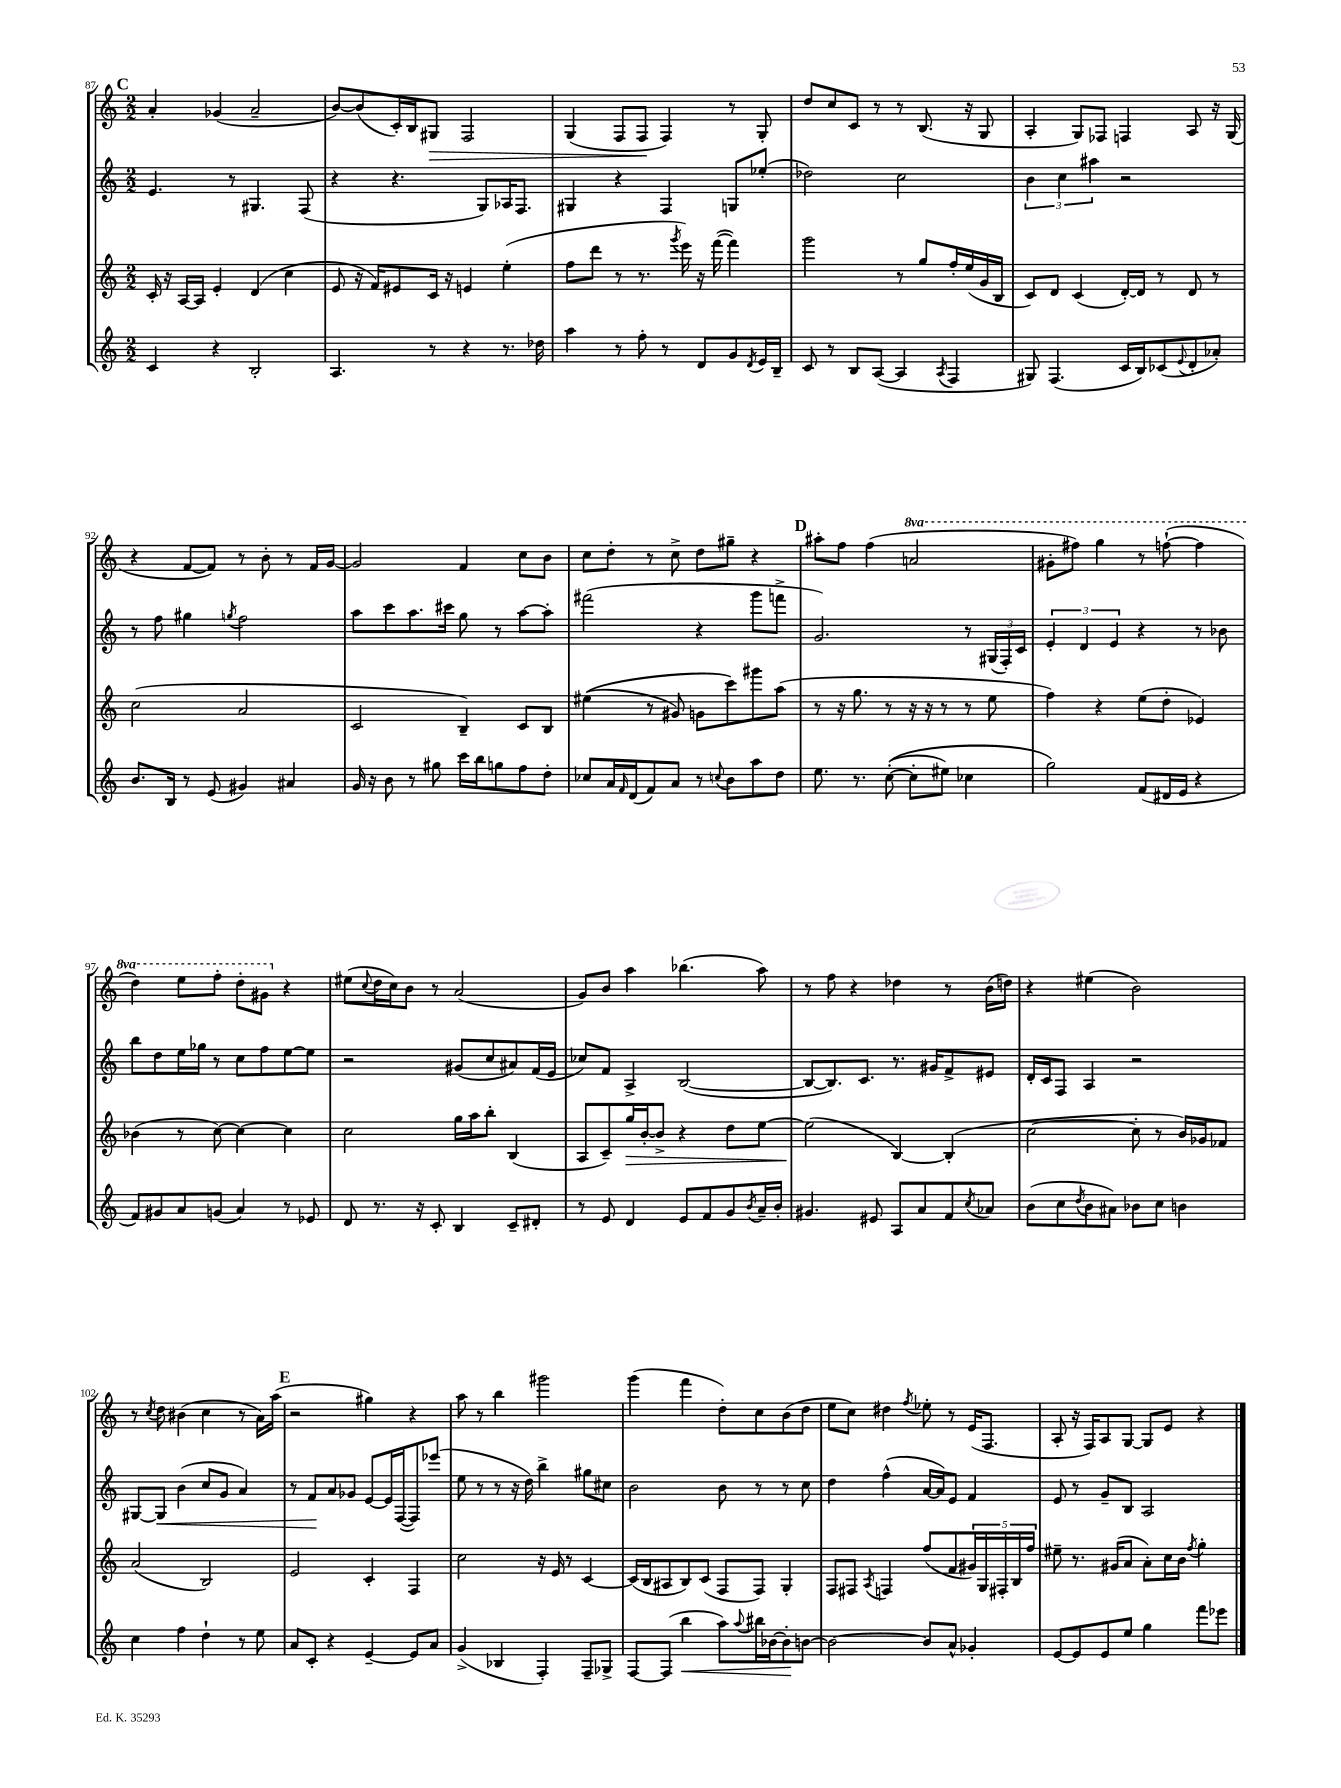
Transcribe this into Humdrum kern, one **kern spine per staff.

**kern	**kern	**kern	**kern
*staff4	*staff3	*staff2	*staff1
*clefG2	*clefG2	*clefG2	*clefG2
*k[]	*k[]	*k[]	*k[]
*M2/2	*M2/2	*M2/2	*M2/2
4c/	16c'/	4.e/	4a'/
.	16r	.	.
.	[16A/LL	.	.
.	16A/]JJ	.	.
4r	4e'/	.	(4g-/
.	.	8r	.
2B'/	(4d/	4.G#/	2a~/
.	4cc\	.	.
.	.	(8F/	.
=	=	=	=
4.A/	8e/	4r	[8b/L)
.	16r	.	(8b/]
.	16f/LK)	.	.
.	8e#/	4.r	16c'/L)
.	.	.	16B/J
8r	16c/Jk	.	8G#/J
.	16r	.	.
4r	4e/	.	2F/
.	.	8G/L)	.
8.r	(4ee'\	16A-/K	.
.	.	8.F/J	.
16dd-\	.	.	.
=	=	=	=
4aa\	8ff\L	4G#/	(4G/
.	8ddd\J	.	.
8r	8r	4r	8F/L
8ff'\	8.r	.	8F/J
8r	.	4F/	4F/)
.	8qggg/	.	.
.	16eee\)	.	.
8d/L	16r	.	.
.	([16fff\	.	.
8g/	4fff\])	8G/L	8r
8qd/	.	.	.
16e/L	.	(8ee-'/J	8G'/
16B~/JJ	.	.	.
=	=	=	=
8c/	2ggg\	2dd-\)	8dd/L
8r	.	.	8cc/
8B/L	.	.	8c/J
([8A/J	.	.	8r
4A/]	8r	2cc\	8r
.	8gg/L	.	(8.B/
8qA/	.	.	.
4F/	16ff'/L	.	.
.	(16ee/	.	16r
.	16g/	.	8G/
.	16B/JJ	.	.
=	=	=	=
8G#/)	8c/L)	6b\	4A'/
(4.F/	8d/J	.	.
.	.	6cc\	.
.	(4c/	.	8G/L)
.	.	6aa#\	.
.	.	.	8F-/J
16c/LL	[16d'/LL)	2r	4F/
16B/J)	16d/]JJ	.	.
(8c-/	8r	.	.
8qqe/	.	.	.
8d'/	8d/	.	8A/
8a-'/J)	8r	.	16r
.	.	.	(16G/
=	=	=	=
8.b/L	(2cc\	8r	4r
.	.	8ff\	.
16B/Jk	.	.	.
8r	.	4gg#\	[8f/L
(8e/	.	.	8f/]J)
.	.	8qgg/	.
4g#/)	2a/	2ff\	8r
.	.	.	8b'\
4a#/	.	.	8r
.	.	.	16f/LL
.	.	.	[16g/JJ
=	=	=	=
16g/	2c/	8aa\L	2g/]
16r	.	.	.
8b\	.	8ccc\	.
8r	.	8.aa\	.
8gg#\	.	.	.
.	.	16ccc#\Jk	.
16ccc\LL	4B~/)	8gg\	4f/
16bb\J	.	.	.
8gg\	.	8r	.
8ff\	8c/L	[8aa\L	8cc\L
8dd'\J	8B/J	8aa'\]J	8b\J
=	=	=	=
8cc-/L	&((4ee#\	(2fff#\	8cc\L
16a/L	.	.	8dd'\J
16qqf/	.	.	.
(16d/J	.	.	.
8f/)	8r	.	8r
8a/J	8g#/)	.	8cc^\
8r	8g\L	4r	8dd\L
8qqcc/	.	.	.
8b\L	8ccc\&)	.	8gg#~\J
8aa\	8ggg#\	8ggg\L	4r
8dd\J	(8aa\J	8fff^\J	.
=	=	=	=
8.ee\	8r	2.g/)	8aa#'\L
.	16r	.	8ff\J
8.r	8.gg\	.	.
.	.	.	(4ff\
&(([8cc'\	8r	.	.
8cc'\]L	16r	.	2aa/
.	16r	.	.
8ee#\J)	8r	.	.
4cc-\	8r	8r	.
.	8ee\	(24G#/LL	.
.	.	24F'/)	.
.	.	24c/JJ	.
=	=	=	=
2gg\&)	4ff\)	6e'/	8gg#'\L
.	.	.	8fff#\J)
.	.	6d/	.
.	4r	.	4ggg\
.	.	6e/	.
(8f/L	(8ee\L	4r	8r
16d#/L	8dd'\J	.	([8fff`\
16e/JJ	.	.	.
4r	4e-/)	8r	4fff\]
.	.	8b-\	.
=	=	=	=
8f/L)	(4b-\	8bb\L	4ddd\)
8g#/	.	8dd\	.
8a/	8r	16ee\L	8eee\L
.	.	16gg-\JJ	.
(8g/J	[8cc\)	8r	8fff'\J
4a/)	4cc\_	8cc\L	8ddd'\L
.	.	8ff\	8gg#\J
8r	4cc\]	[8ee\	4r
8e-/	.	8ee\]J	.
=	=	=	=
8d/	2cc\	2r	(8ee#\L
.	.	.	8qqcc/
8.r	.	.	16dd\L
.	.	.	16cc\J)
.	.	.	8b\J
16r	.	.	.
8c'/	.	.	8r
4B/	16gg\LL	(8g#/L	(2a/
.	16aa\J	.	.
.	8bb'\J	8cc/	.
8c~/L	(4B/	8a#/)	.
8d#'/J	.	(16f/L	.
.	.	16e/JJ	.
=	=	=	=
8r	8A/L	8cc-/L)	8g/L)
8e/	8c~/)	8f/J	8b/J
4d/	16gg/L	4A^/	4aa\
.	[16b'/J	.	.
.	8b^/]J	.	.
8e/L	4r	([2B/	(4.bb-\
8f/	.	.	.
8g/	8dd\L	.	.
8qb/	.	.	.
16a~/L	[8ee\J	.	8aa\)
16b'/JJ	.	.	.
=	=	=	=
4.g#/	(2ee\]	8B/_L	8r
.	.	8.B/])	8ff\
.	.	.	4r
.	.	8.c/J	.
8e#/	.	.	.
8A/L	[4B/)	8.r	4dd-\
8a/	.	.	.
.	.	16g#/LK	.
8f/	(4B'/]	8f^/	8r
8qcc/	.	.	.
8a-/J	.	8e#/J	(16b\LL
.	.	.	16dd\JJ)
=	=	=	=
(8b\L	[2cc\	16d'/LL	4r
.	.	16c/J	.
8cc\	.	8F/J	.
8qdd/	.	.	.
8b\	.	4A/	(4ee#\
8a#\J)	.	.	.
8b-\L	8cc'\]	2r	2b\)
8cc\J	8r	.	.
4b\	16b/LL)	.	.
.	16g-/J	.	.
.	8f-/J	.	.
=	=	=	=
4cc\	(2a/	[8G#/L	8r
.	.	.	8qcc/
.	.	8G#/]J	8dd\
4ff\	.	(4b\	(4b#\
4dd`\	2B/)	8cc/L	4cc\
.	.	8g/J	.
8r	.	4a/)	8r
8ee\	.	.	16a\LL)
.	.	.	(16aa\JJ
=	=	=	=
8a/L	2e/	8r	2r
8c'/J	.	8f/L	.
4r	.	8a/	.
.	.	8g-/J	.
[4e~/	4c'/	[8e/L	4gg#\)
.	.	16e/]L	.
.	.	([16F/J	.
8e/]L	4F/	8F/])	4r
8a/J	.	(8eee-/J	.
=	=	=	=
(4g^/	2cc\	8ee\	8aa\
.	.	8r	8r
4B-/	.	8r	4bb\
.	.	16r	.
.	.	16dd\)	.
4F'/)	16r	4bb^\	2ggg#\
.	16e/	.	.
.	8r	.	.
8F~/L	[4c/	8gg#\L	.
8G-^/J	.	8cc#\J	.
=	=	=	=
[8F/L	(16c/]LL	2b\	(4ggg\
.	16B/J	.	.
(8F/]J	8A#/	.	.
4bb\	8B/)	.	4fff\
.	(8c/J	.	.
8aa\L)	8F/L	8b\	8dd'\L)
8qqaa/	.	.	.
16bb#\L	8F/J)	8r	8cc\
[16b-\J	.	.	.
8b-'\]	4G'/	8r	(8b\
[8b\J	.	8cc\	8dd\J
=	=	=	=
2b\_	8F/L	4dd\	8ee\L
.	8F#/J	.	8cc\J)
.	8qA/	.	.
.	4F/	(4ff^^\	4dd#\
.	.	.	8qff/
8b/]L	(8ff/L	[16a/LL	8ee-'\
.	.	16a/]J)	.
8a^^/J	8f/	8e/J	8r
4g-'/	20g#/L)	4f/	(16e/LK
.	20G/	.	.
.	.	.	8.F/J
.	20F#'/	.	.
.	20B/	.	.
.	20ff/JJ	.	.
=	=	=	=
[8e/L	8ee#~\	8e/	8A'/
8e/]	8.r	8r	16r
.	.	.	16F/LK)
8e/	.	8g~/L	8A/
.	(16g#/LK	.	.
8ee/J	8a/J	8B/J	[8G/J
4gg\	8a'\L)	2A/	8G/]L
.	16cc\L	.	8e/J
.	16b\JJ	.	.
.	8qff/	.	.
8fff\L	4gg'\	.	4r
8eee-\J	.	.	.
==	==	==	==
*-	*-	*-	*-
